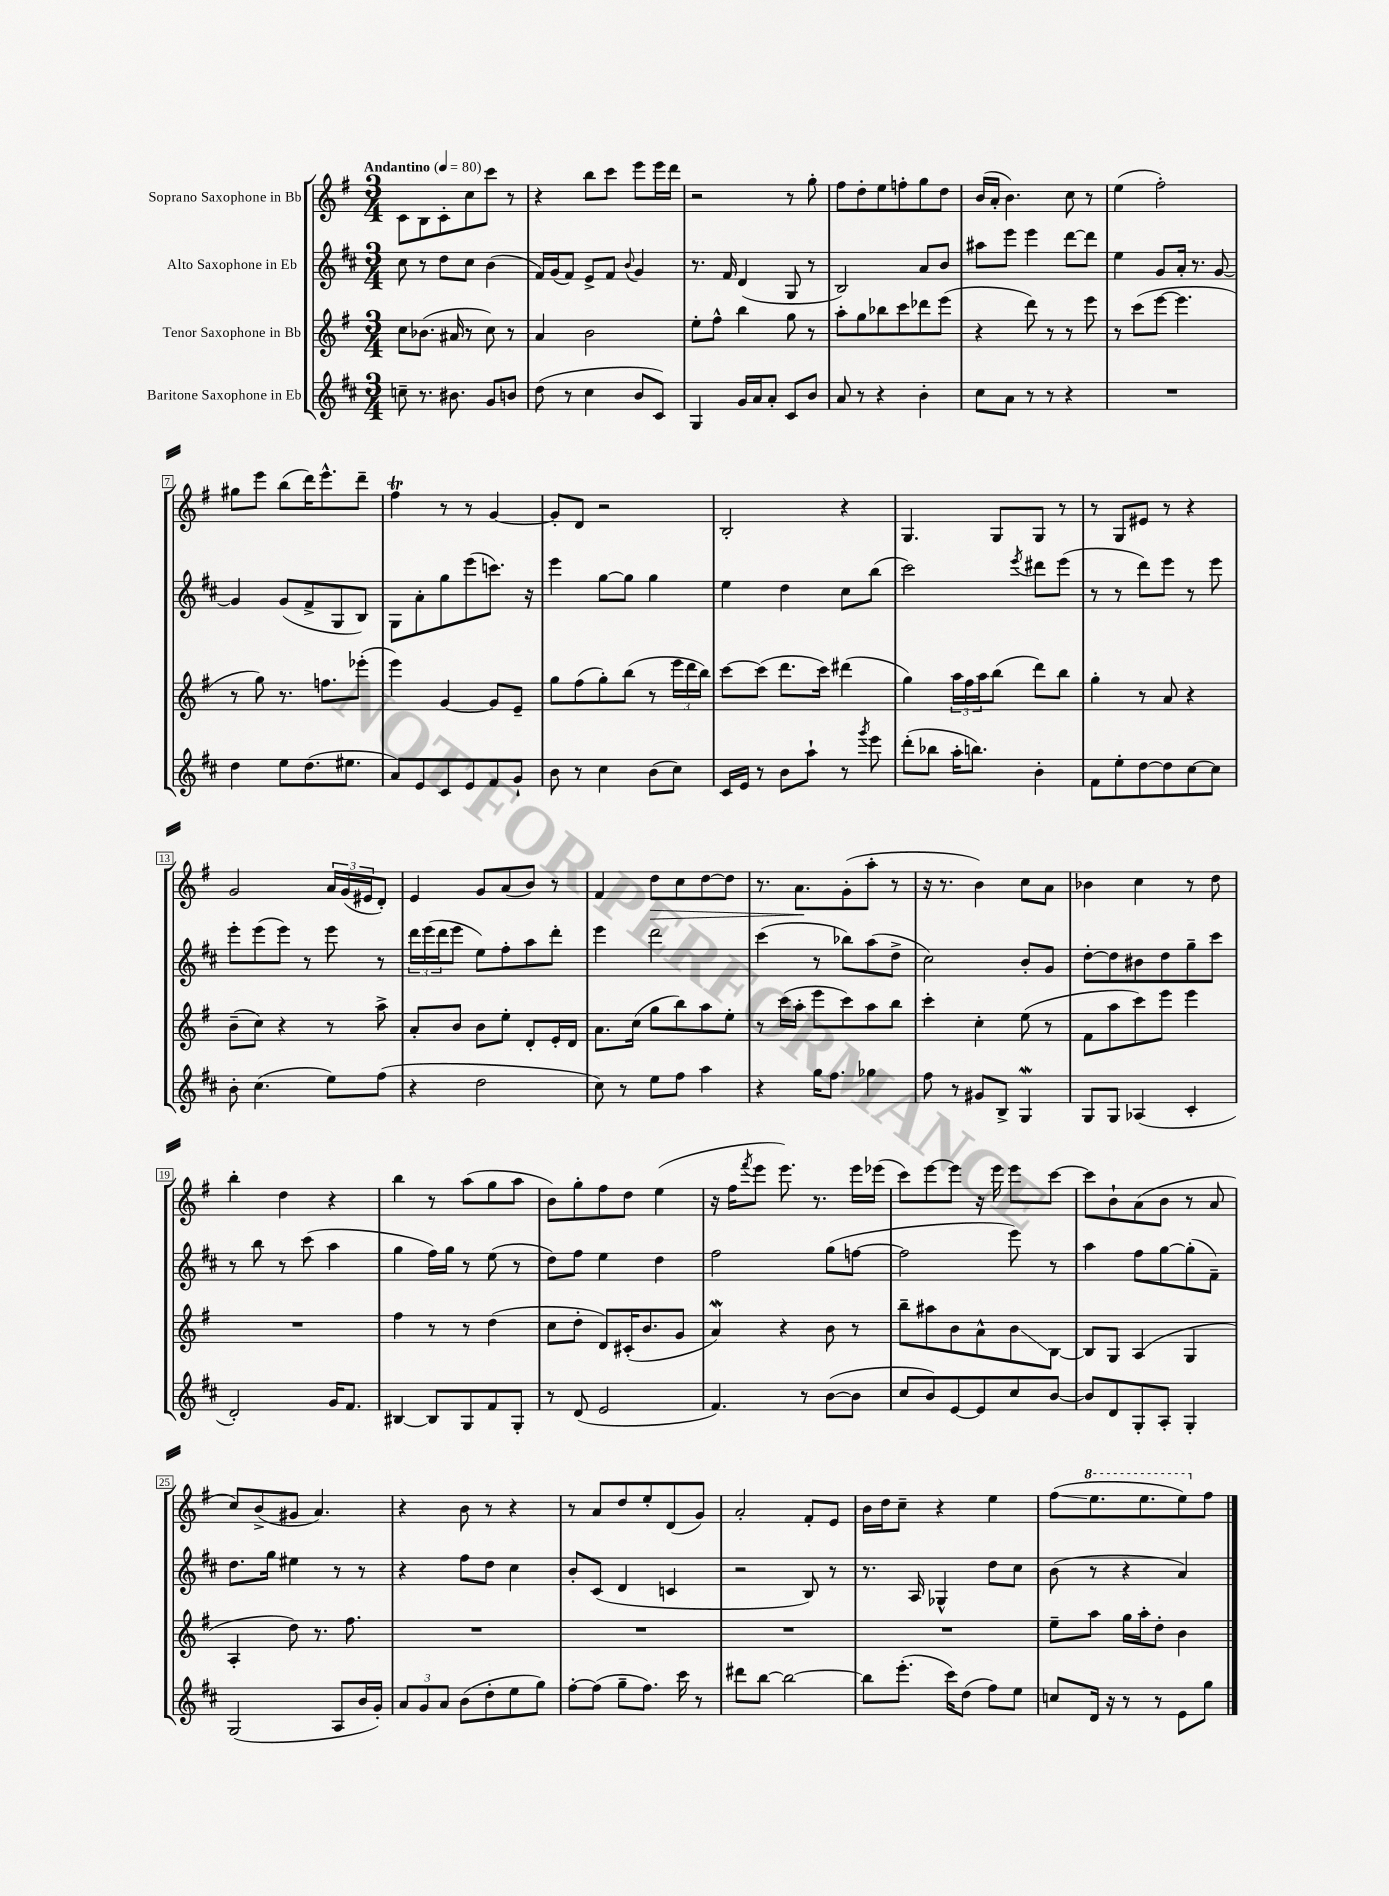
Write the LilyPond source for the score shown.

<<
\new StaffGroup <<
\new Staff = "s0" \with { instrumentName = "Soprano Saxophone in Bb" } {
    \clef treble \key g \major \numericTimeSignature \time 3/4 \tempo "Andantino" 4 = 80
    c'8 b8 c'8-. c''8 c'''8 r8 |
    r4 b''8 c'''8 e'''8 e'''16 d'''16 |
    r2 r8 g''8-. |
    fis''8 d''8-. e''8 f''8-. g''8 d''8 |
    b'16( a'16-. b'4.) c''8 r8 |
    e''4( fis''2-.) |
    gis''8 e'''8 b''8( d'''16) e'''8.-^ d'''8-- |
    fis''4\trill r8 r8 g'4~ |
    g'8-. d'8 r2 |
    b2-. r4 |
    g4. g8 g8 r8 |
    r8 g8 eis'8 r8 r4 |
    g'2 \tuplet 3/2 { a'16 g'16( eis'16 } d'8-.) |
    e'4 g'8 a'8( b'8) r8 |
    fis'4 d''8\> c''8 d''8~ d''8 |
    r8. a'8.\! g'8-.( a''8-. r8 |
    r16 r8. b'4) c''8 a'8 |
    bes'4 c''4 r8 d''8 |
    b''4-. d''4 r4 |
    b''4 r8 a''8( g''8 a''8 |
    b'8) g''8-. fis''8 d''8 e''4( |
    r16 fis''16 \acciaccatura { fis'''8 } e'''8 e'''8.) r8. e'''16 ees'''16( |
    c'''8) e'''8~ e'''8 r16 e'''16 e'''8 c'''8~ |
    c'''8 b'8-! a'8( b'8 r8 a'8 |
    c''8) b'8->( gis'8 a'4.) |
    r4 b'8 r8 r4 |
    r8 a'8 d''8 e''8-. d'8( g'8) |
    a'2-. fis'8-. e'8 |
    b'16 d''16 c''8-- r4 e''4 |
    fis''8\glissando( \ottava #1 e'''8. e'''8. e'''8) \ottava #0 fis''8 \bar "|." |
}
\new Staff = "s1" \with { instrumentName = "Alto Saxophone in Eb" } {
    \clef treble \key d \major \numericTimeSignature \time 3/4
    cis''8 r8 d''8 cis''8 b'4( |
    fis'16) g'16( fis'8) e'8-> fis'8 \appoggiatura { b'8 } g'4 |
    r8. fis'16 d'4( g8 r8 |
    b2) a'8 b'8 |
    ais''8 e'''8 e'''4 d'''8~ d'''8 |
    e''4 g'8 a'16-. r8. g'8~ |
    g'4 g'8( fis'8-> g8 b8) |
    g8 a'8-. g''8 e'''8( c'''8.) r16 |
    e'''4 g''8~ g''8 g''4 |
    e''4 d''4 cis''8 b''8( |
    cis'''2) \acciaccatura { e'''8 } dis'''8 e'''8( |
    r8 r8 d'''8) e'''8 r8 e'''8 |
    e'''8-. e'''8( e'''8) r8 e'''8 r8 |
    \tuplet 3/2 { d'''16 e'''16( d'''16 } e'''8 e''8) fis''8-. a''8 d'''8-. |
    e'''4 d'''2 |
    cis'''4( r8 bes''8) a''8( d''8-> |
    cis''2) b'8-. g'8 |
    d''8~-. d''8 bis'8 d''8 g''8-- cis'''8 |
    r8 b''8 r8 cis'''8( a''4 |
    g''4 fis''16) g''16 r8 e''8( r8 |
    d''8) fis''8 e''4 d''4 |
    fis''2 g''8( f''8~ |
    f''2 e'''8) r8 |
    a''4 fis''8 g''8~ g''8-.( fis'8--) |
    d''8. g''16 eis''4 r8 r8 |
    r4 fis''8 d''8 cis''4 |
    b'8-. cis'8( d'4 c'4 |
    r2 b8) r8 |
    r8. a16 ges4-^ d''8 cis''8 |
    b'8( r8 r4 a'4) \bar "|." |
}
\new Staff = "s2" \with { instrumentName = "Tenor Saxophone in Bb" } {
    \clef treble \key g \major \numericTimeSignature \time 3/4
    c''8 bes'8.( ais'16 r8 c''8) r8 |
    a'4 b'2 |
    e''8-. fis''8-^ b''4 g''8 r8 |
    a''8-. g''8 bes''8 c'''8 des'''8 e'''8( |
    r4 d'''8) r8 r8 e'''8 |
    r8 c'''8( e'''8~ e'''4. |
    r8 g''8) r8. f''8. ees'''8-.( |
    e'''4) g'4~ g'8 e'8-- |
    g''8 fis''8( g''8-.) b''8( r8 \tuplet 3/2 { e'''16 d'''16 b''16) } |
    c'''8~ c'''8( d'''8. c'''16) dis'''4( |
    g''4) \tuplet 3/2 { a''16 fis''16 a''16 } b''8( d'''8) b''8 |
    g''4-. r8 a'8 r4 |
    b'8--( c''8) r4 r8 a''8-> |
    a'8-. b'8 b'8 e''8-. d'8-. e'16-. d'16 |
    a'8. c''16( g''8 b''8) a''8 e''8-. |
    r8 c'''16( a''16-. e'''8 c'''8) a''8 b''8 |
    c'''4-. c''4-. e''8( r8 |
    fis'8 a''8 c'''8) e'''8 e'''4 |
    R2. |
    fis''4 r8 r8 d''4( |
    c''8 d''8-. d'8) cis'16-.( b'8. g'8 |
    a'4\mordent) r4 b'8 r8 |
    b''8-- ais''8 b'8 a'8-^ b'8\glissando b8~ |
    b8 g8 a4( g4 |
    a4-. d''8) r8. fis''8. |
    R2. |
    R2. |
    R2. |
    R2. |
    e''8-- a''8 g''16 a''16-. d''8-. b'4 \bar "|." |
}
\new Staff = "s3" \with { instrumentName = "Baritone Saxophone in Eb" } {
    \clef treble \key d \major \numericTimeSignature \time 3/4
    c''8-- r8. bis'8. g'8 b'8 |
    d''8( r8 cis''4 b'8 cis'8) |
    g4 g'16 a'16 a'8-. cis'8 b'8 |
    a'8 r8 r4 b'4-. |
    cis''8 a'8 r8 r8 r4 |
    R2. |
    d''4 e''8 d''8.( eis''8. |
    a'8) e'8 cis'8 e'8 fis'8 g'8-! |
    b'8 r8 cis''4 b'8( cis''8) |
    cis'16 e'16 r8 b'8 a''8-! r8 \acciaccatura { g'''8 } e'''8 |
    d'''8-.( bes''8 a''16-. b''8.) b'4-. |
    fis'8 e''8-. d''8~ d''8 cis''8~ cis''8 |
    b'8-. cis''4.( e''8) fis''8( |
    r4 d''2 |
    cis''8) r8 e''8 fis''8 a''4 |
    r4 g''16 fis''8. ges''4 |
    fis''8 r8 gis'8 b8-> g4\mordent |
    g8 g8 aes4( cis'4-. |
    d'2-.) g'16 fis'8. |
    bis4~ bis8 g8 fis'8 g8-. |
    r8 d'8( e'2 |
    fis'4.) r8 b'8~( b'8 |
    cis''8 b'8) e'8~ e'8 cis''8 b'8~ |
    b'8 d'8 g8-. a8-. g4-. |
    g2( a8 b'16 g'16-.) |
    \tuplet 3/2 { a'8 g'8 a'8 } b'8( d''8-. e''8 g''8) |
    fis''8~-. fis''8( g''8-- fis''8.) cis'''16 r8 |
    dis'''8 b''8~ b''2~ |
    b''8 e'''8.-.( cis'''16) d''8( fis''8) e''8 |
    c''8 d'16 r16 r8 r8 e'8 g''8 \bar "|." |
}
>>
>>
\layout { \context { \Score \override BarNumber.stencil = #(make-stencil-boxer 0.1 0.3 ly:text-interface::print) } }
